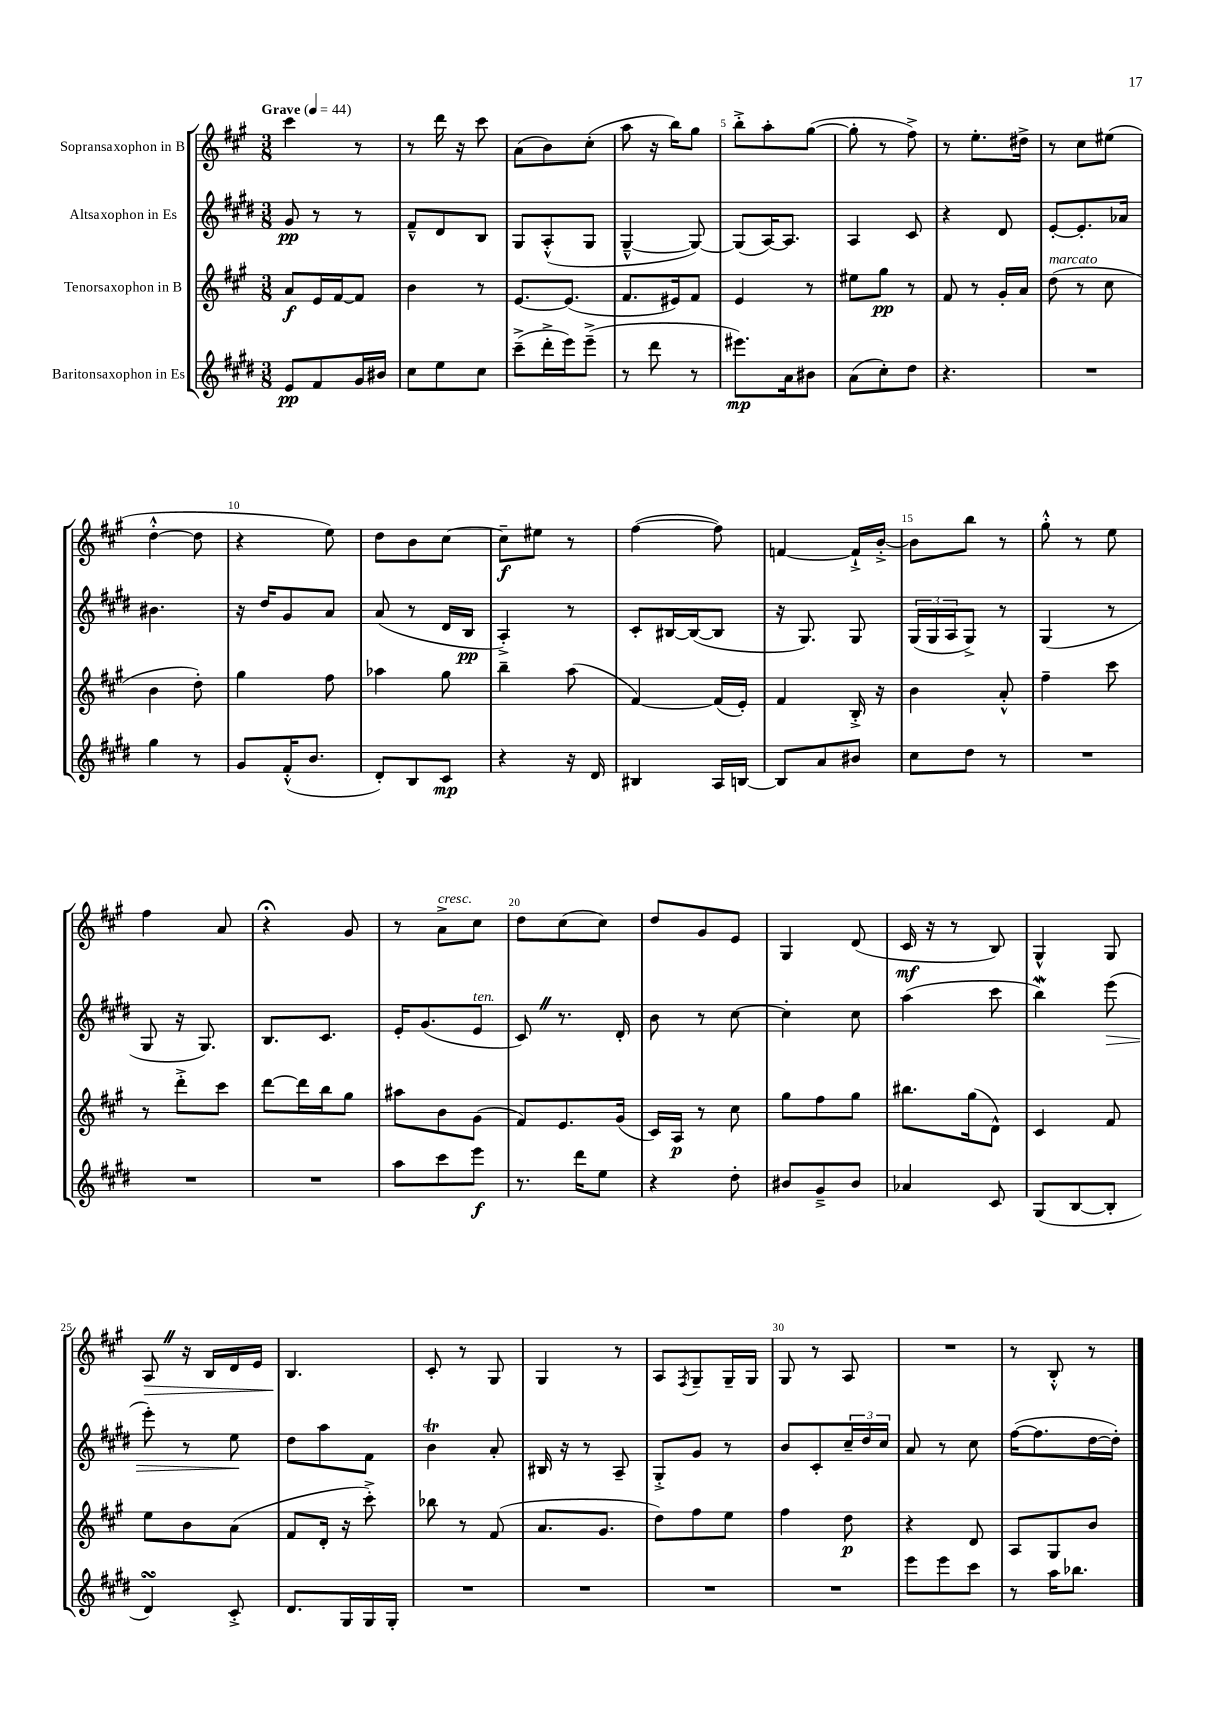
<<
\new StaffGroup <<
\new Staff = "s0" \with { instrumentName = "Sopransaxophon in B" } {
    \clef treble \key a \major \numericTimeSignature \time 3/8 \tempo "Grave" 4 = 44
    cis'''4 r8 |
    r8 d'''16 r16 cis'''8 |
    a'8( b'8) cis''8-.( |
    a''8 r16 b''16) gis''8 |
    b''8-.-> a''8-. gis''8~( |
    gis''8-. r8 fis''8->) |
    r8 e''8.-. dis''16-> |
    r8 cis''8 eis''8( |
    d''4~-.-^ d''8 |
    r4 e''8) |
    d''8 b'8 cis''8~ |
    cis''8--\f eis''8 r8 |
    fis''4~( fis''8) |
    f'4~ f'16-!-> b'16~-.-> |
    b'8 b''8 r8 |
    gis''8-.-^ r8 e''8 |
    fis''4 a'8 |
    r4\fermata gis'8 |
    r8 a'8->^\markup { \italic "cresc." } cis''8 |
    d''8 cis''8( cis''8) |
    d''8 gis'8 e'8 |
    gis4 d'8( |
    cis'16\mf r16 r8 b8) |
    gis4-^ gis8 |
    a8\> \once \override BreathingSign.text = \markup { \musicglyph "scripts.caesura.straight" } \breathe r16 b16 d'16 e'16 |
    b4.\! |
    cis'8-. r8 gis8 |
    gis4 r8 |
    a8 \acciaccatura { fis8 } gis8-- gis16-- gis16 |
    gis8 r8 a8 |
    R4. |
    r8 b8-.-^ r8 \bar "|." |
}
\new Staff = "s1" \with { instrumentName = "Altsaxophon in Es" } {
    \clef treble \key e \major \numericTimeSignature \time 3/8
    gis'8\pp r8 r8 |
    fis'8---^ dis'8 b8 |
    gis8 a8-.-^( gis8 |
    gis4~---^ gis8~) |
    gis8( a16~) a8. |
    a4 cis'8 |
    r4 dis'8 |
    e'8~-. e'8.-. aes'16 |
    bis'4. |
    r16 dis''16 gis'8 a'8 |
    a'8( r8 dis'16 b16\pp |
    a4-.->) r8 |
    cis'8-. bis16~ bis16~( bis8 |
    r16 gis8.) gis8 |
    \tuplet 3/2 { gis16( gis16 a16 } gis8->) r8 |
    gis4( r8 |
    gis8 r16 gis8.) |
    b8. cis'8. |
    e'16-. gis'8.( e'8^\markup { \italic "ten." } |
    cis'8) \once \override BreathingSign.text = \markup { \musicglyph "scripts.caesura.straight" } \breathe r8. dis'16-. |
    b'8 r8 cis''8~ |
    cis''4-. cis''8 |
    a''4( cis'''8 |
    b''4\mordent) e'''8\>( |
    e'''8-.) r8 e''8\! |
    dis''8 a''8 fis'8 |
    b'4\trill a'8-. |
    bis16 r16 r8 a8-- |
    gis8-.-> gis'8 r8 |
    b'8 cis'8-. \tuplet 3/2 { cis''16-- dis''16 cis''16 } |
    a'8 r8 cis''8 |
    fis''16~( fis''8. dis''16~ dis''16-.) \bar "|." |
}
\new Staff = "s2" \with { instrumentName = "Tenorsaxophon in B" } {
    \clef treble \key a \major \numericTimeSignature \time 3/8
    a'8\f e'16 fis'16~ fis'8 |
    b'4 r8 |
    e'8.~ e'8.( |
    fis'8. eis'16) fis'8 |
    e'4 r8 |
    eis''8 gis''8\pp r8 |
    fis'8 r8 gis'16-. a'16 |
    d''8^\markup { \italic "marcato" }( r8 cis''8 |
    b'4 d''8-.) |
    gis''4 fis''8 |
    aes''4 gis''8 |
    b''4-- a''8( |
    fis'4~) fis'16( e'16-.) |
    fis'4 b16-.-> r16 |
    b'4 a'8-.-^ |
    fis''4-- cis'''8 |
    r8 d'''8-.-> cis'''8 |
    d'''8~ d'''16 b''16 gis''8 |
    ais''8 b'8 gis'8( |
    fis'8) e'8. gis'16( |
    cis'16) a16\p r8 cis''8 |
    gis''8 fis''8 gis''8 |
    bis''8. gis''16( d'8-^) |
    cis'4 fis'8 |
    e''8 b'8 a'8( |
    fis'8 d'16-. r16 cis'''8-.->) |
    bes''8 r8 fis'8( |
    a'8. gis'8. |
    d''8) fis''8 e''8 |
    fis''4 d''8\p |
    r4 d'8 |
    a8 gis8 b'8 \bar "|." |
}
\new Staff = "s3" \with { instrumentName = "Baritonsaxophon in Es" } {
    \clef treble \key e \major \numericTimeSignature \time 3/8
    e'8\pp fis'8 gis'16 bis'16 |
    cis''8 e''8 cis''8 |
    cis'''8--->( dis'''16-.-> e'''16) e'''8--->( |
    r8 dis'''8 r8 |
    eis'''8.\mp) a'16 bis'8 |
    a'8( cis''8-.) dis''8 |
    r4. |
    R4. |
    gis''4 r8 |
    gis'8 fis'16-.-^( b'8. |
    dis'8-.) b8 cis'8\mp |
    r4 r16 dis'16 |
    bis4 a16 b16~ |
    b8 a'8 bis'8 |
    cis''8 dis''8 r8 |
    R4. |
    R4. |
    R4. |
    a''8 cis'''8 e'''8\f |
    r8. dis'''16 e''8 |
    r4 dis''8-. |
    bis'8 gis'8---> bis'8 |
    aes'4 cis'8 |
    gis8( b8~ b8-. |
    dis'4\turn) cis'8-.-> |
    dis'8. gis16 gis16 gis16-. |
    R4. |
    R4. |
    R4. |
    R4. |
    e'''8 e'''8 cis'''8 |
    r8 a''16 bes''8. \bar "|." |
}
>>
>>
\layout { \context { \Score \override BarNumber.break-visibility = ##(#f #t #t) barNumberVisibility = #(every-nth-bar-number-visible 5) } }
